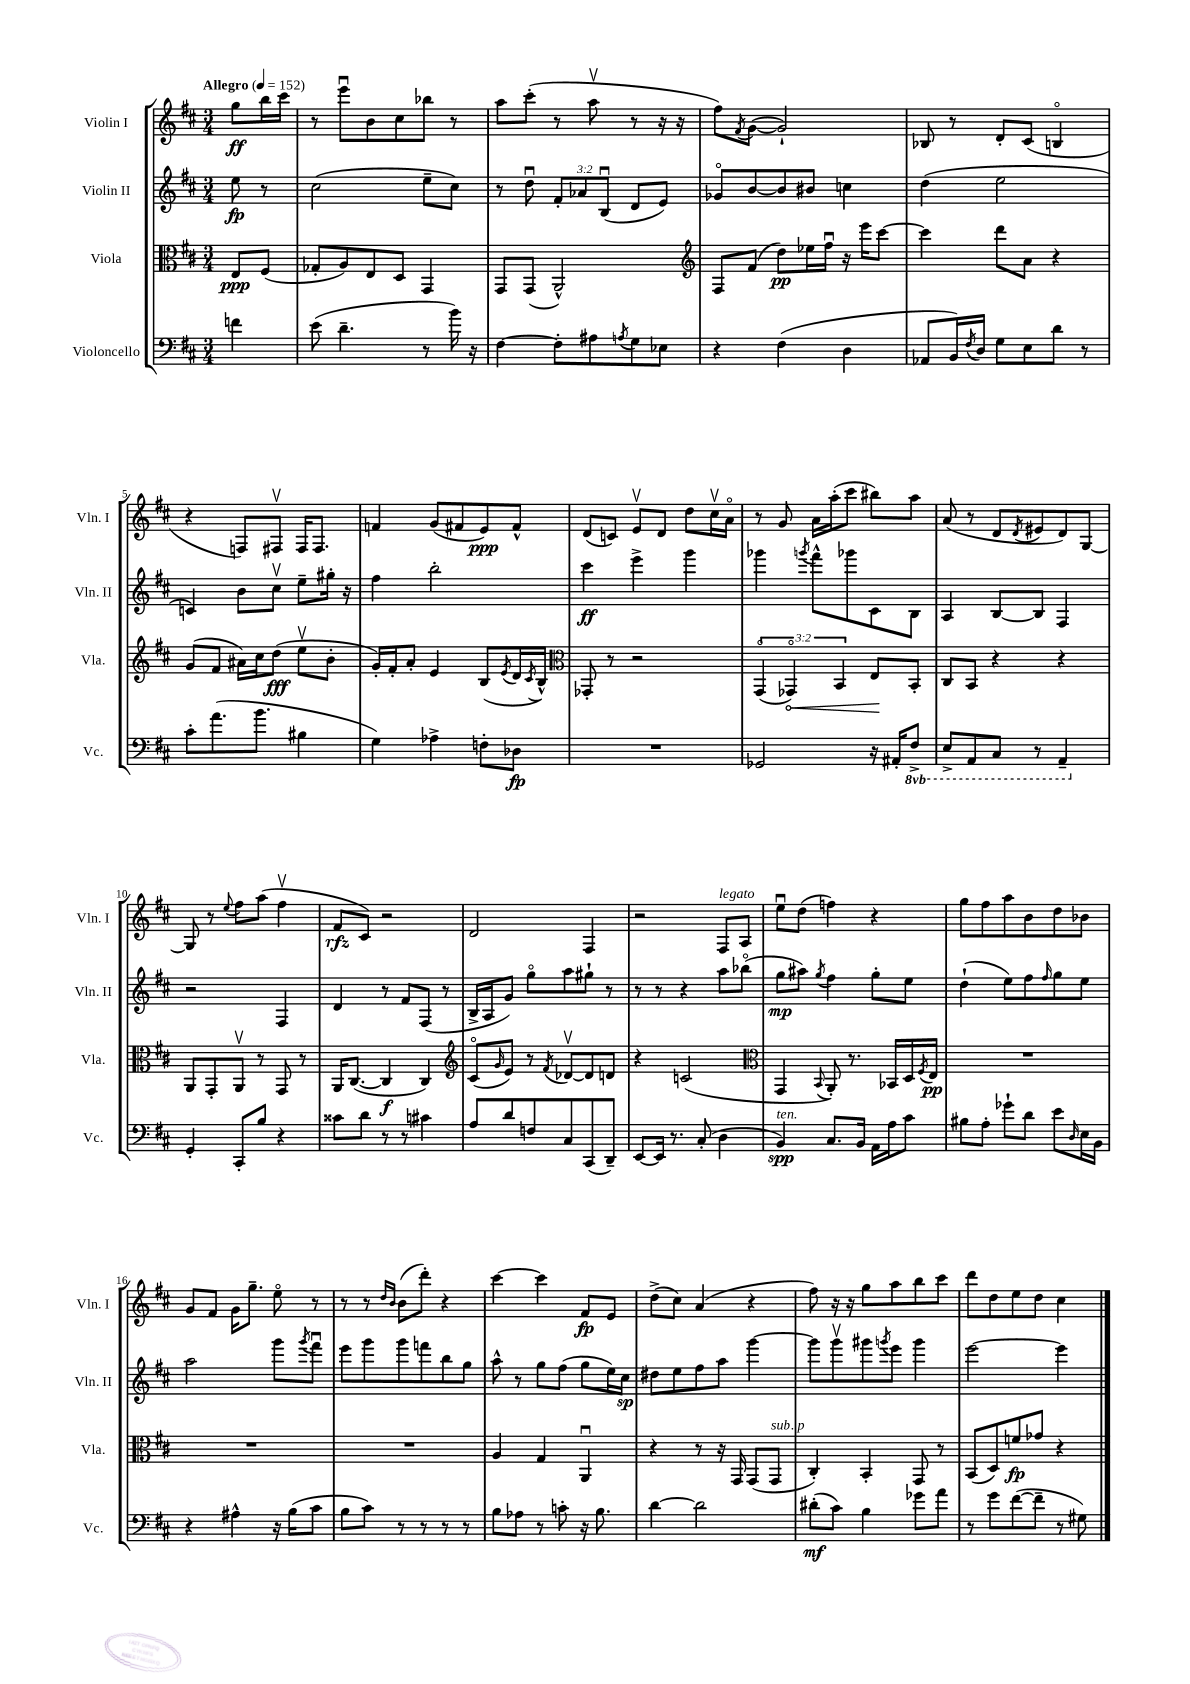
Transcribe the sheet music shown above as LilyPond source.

<<
\new StaffGroup <<
\new Staff = "s0" \with { instrumentName = "Violin I" shortInstrumentName = "Vln. I" } {
    \clef treble \key d \major \numericTimeSignature \time 3/4 \partial 4 \tempo "Allegro" 4 = 152
    g''8\ff b''16 cis'''16 |
    r8 e'''8\downbow b'8 cis''8 bes''8 r8 |
    a''8 cis'''8-.( r8 a''8\upbow r8 r16 r16 |
    fis''8) \acciaccatura { fis'8 } g'8~( g'2-!) |
    bes8 r8 d'8-. cis'8( b4\flageolet |
    r4 f8) fis8\upbow fis16 fis8. |
    f'4 g'8( fis'8 e'8\ppp) fis'8-^ |
    d'8( c'8) e'8\upbow d'8 d''8 cis''16\upbow a'16\flageolet |
    r8 g'8 a'16 a''16-.( cis'''8 bis''8) a''8 |
    a'8( r8 d'8 \acciaccatura { d'8 } eis'8 d'8) g8~ |
    g8 r8 \appoggiatura { e''8 } fis''8 a''8( fis''4\upbow |
    fis'8\rfz cis'8) r2 |
    d'2 fis4 |
    r2 fis8^\markup { \italic "legato" } a8 |
    e''8\downbow d''8( f''4) r4 |
    g''8 fis''8 a''8 b'8 d''8 bes'8 |
    g'8 fis'8 g'16 g''8.-- e''8\flageolet r8 |
    r8 r8 \grace { d''16 b'16 } b'8( d'''8-.) r4 |
    cis'''4~ cis'''4 fis'8\fp e'8 |
    d''8->( cis''8) a'4( r4 |
    fis''8) r16 r16 g''8 a''8 b''8 cis'''8 |
    d'''8 d''8 e''8 d''8 cis''4 \bar "|." |
}
\new Staff = "s1" \with { instrumentName = "Violin II" shortInstrumentName = "Vln. II" } {
    \clef treble \key d \major \numericTimeSignature \time 3/4 \override Staff.TupletNumber.text = #tuplet-number::calc-fraction-text \partial 4
    e''8\fp r8 |
    cis''2( e''8-- cis''8) |
    r8 d''8\downbow \tuplet 3/2 { fis'8-. aes'8 b8\downbow( } d'8 e'8) |
    ges'8\flageolet b'8~ b'8 bis'8 c''4 |
    d''4( e''2 |
    c'4) b'8 cis''8\upbow e''8-- gis''16-. r16 |
    fis''4 b''2-. |
    cis'''4\ff e'''4-> g'''4 |
    ges'''4 \acciaccatura { g'''8 } fis'''8-^ ges'''8 cis'8 b8 |
    a4 b8~ b8 fis4 |
    r2 fis4 |
    d'4 r8 fis'8 fis8( r8 |
    b16-> a16 g'8) g''8\flageolet a''8 gis''8-! r8 |
    r8 r8 r4 a''8 bes''8\flageolet( |
    g''8\mp ais''8) \acciaccatura { g''8 } fis''4 g''8-. e''8 |
    d''4-!( e''8) fis''8 \grace { fis''16 } g''8 e''8 |
    a''2 g'''8 \acciaccatura { g'''8 } fis'''8\downbow |
    e'''8 g'''8 g'''8 f'''8 b''8 g''8 |
    a''8-^ r8 g''8 fis''8( g''8 e''16) cis''16\sp |
    dis''8 e''8 fis''8 a''8 g'''4~ |
    g'''8 g'''8\upbow gis'''8 \acciaccatura { g'''8 } e'''8 g'''4 |
    e'''2~ e'''4 \bar "|." |
}
\new Staff = "s2" \with { instrumentName = "Viola" shortInstrumentName = "Vla." } {
    \clef alto \key d \major \numericTimeSignature \time 3/4 \override Staff.TupletNumber.text = #tuplet-number::calc-fraction-text \partial 4
    e8\ppp fis8( |
    ges8-. a8) e8 d8 g,4 |
    g,8 g,8( a,2-^) |
    \clef treble fis8 fis'8( d''8\pp) ees''16 fis''16\downbow r16 e'''16 cis'''8~ |
    cis'''4 d'''8 a'8 r4 |
    g'8( fis'8 ais'16) cis''16 d''8\fff( e''8\upbow b'8-. |
    g'16-.) fis'16-. a'8-. e'4 b8( \acciaccatura { e'8 } d'16 \acciaccatura { cis'8 } b16-^) |
    \clef alto ges,8-. r8 r2 |
    \tuplet 3/2 { g,4\flageolet( \once \override Hairpin.circled-tip = ##t ges,4\flageolet\<) b,4 } e8\! b,8-. |
    cis8 b,8 r4 r4 |
    a,8 g,8-. a,8\upbow r8 g,8 r8 |
    a,16 cis8.~( cis4\f cis4) |
    \clef treble cis'8\flageolet( \grace { g'16 } e'8) r8 \acciaccatura { fis'8 } des'8~\upbow des'8 d'8 |
    r4 c'2( |
    \clef alto g,4 \appoggiatura { b,8 } a,8-.) r8. bes,16 d16 \acciaccatura { fis8 } e16\pp |
    R2. |
    R2. |
    R2. |
    a4 g4 a,4\downbow |
    r4 r8 r16 g,16 g,8( g,8^\markup { \italic "sub. p" } |
    cis4-.) b,4-. g,8 r8 |
    b,8( d8) f'8\fp ges'8 r4 \bar "|." |
}
\new Staff = "s3" \with { instrumentName = "Violoncello" shortInstrumentName = "Vc." } {
    \clef bass \key d \major \numericTimeSignature \time 3/4 \set Staff.ottavationMarkups = #ottavation-simple-ordinals \partial 4
    f'4 |
    e'8( d'4.-- r8 b'16) r16 |
    fis4~ fis8-. ais8 \acciaccatura { a8 } g8 ees8 |
    r4 fis4( d4 |
    aes,8 b,16) \acciaccatura { fis8 } d16 g8 e8 d'8 r8 |
    cis'8-. a'8.( b'8. bis4 |
    g4) aes4-> f8-. des8\fp |
    R2. |
    ges,2 r16 ais,16-. \ottava #-1 fis,8-> |
    e,8-> a,,8 cis,8 r8 a,,4-- \ottava #0 |
    g,4-. cis,8-. b8 r4 |
    cisis'8 d'8 r8 r8 cis'4 |
    a8 d'8 f8 cis8 cis,8( d,8--) |
    e,8~ e,16 r8. cis8-.( d4 |
    b,4\spp^\markup { \italic "ten." }) cis8. b,16 a,16 a16 cis'8 |
    bis8 a8-. ges'8-! d'8 e'8 \grace { d16 } e16 b,16 |
    r4 ais4-^ r16 b16( cis'8 |
    b8 cis'8) r8 r8 r8 r8 |
    b8 aes8 r8 c'8-. r16 b8. |
    d'4~ d'2 |
    dis'8-.\mf( cis'8) b4 ges'8 a'8 |
    r8 g'8 fis'8~( fis'8-- r8 gis8) \bar "|." |
}
>>
>>
